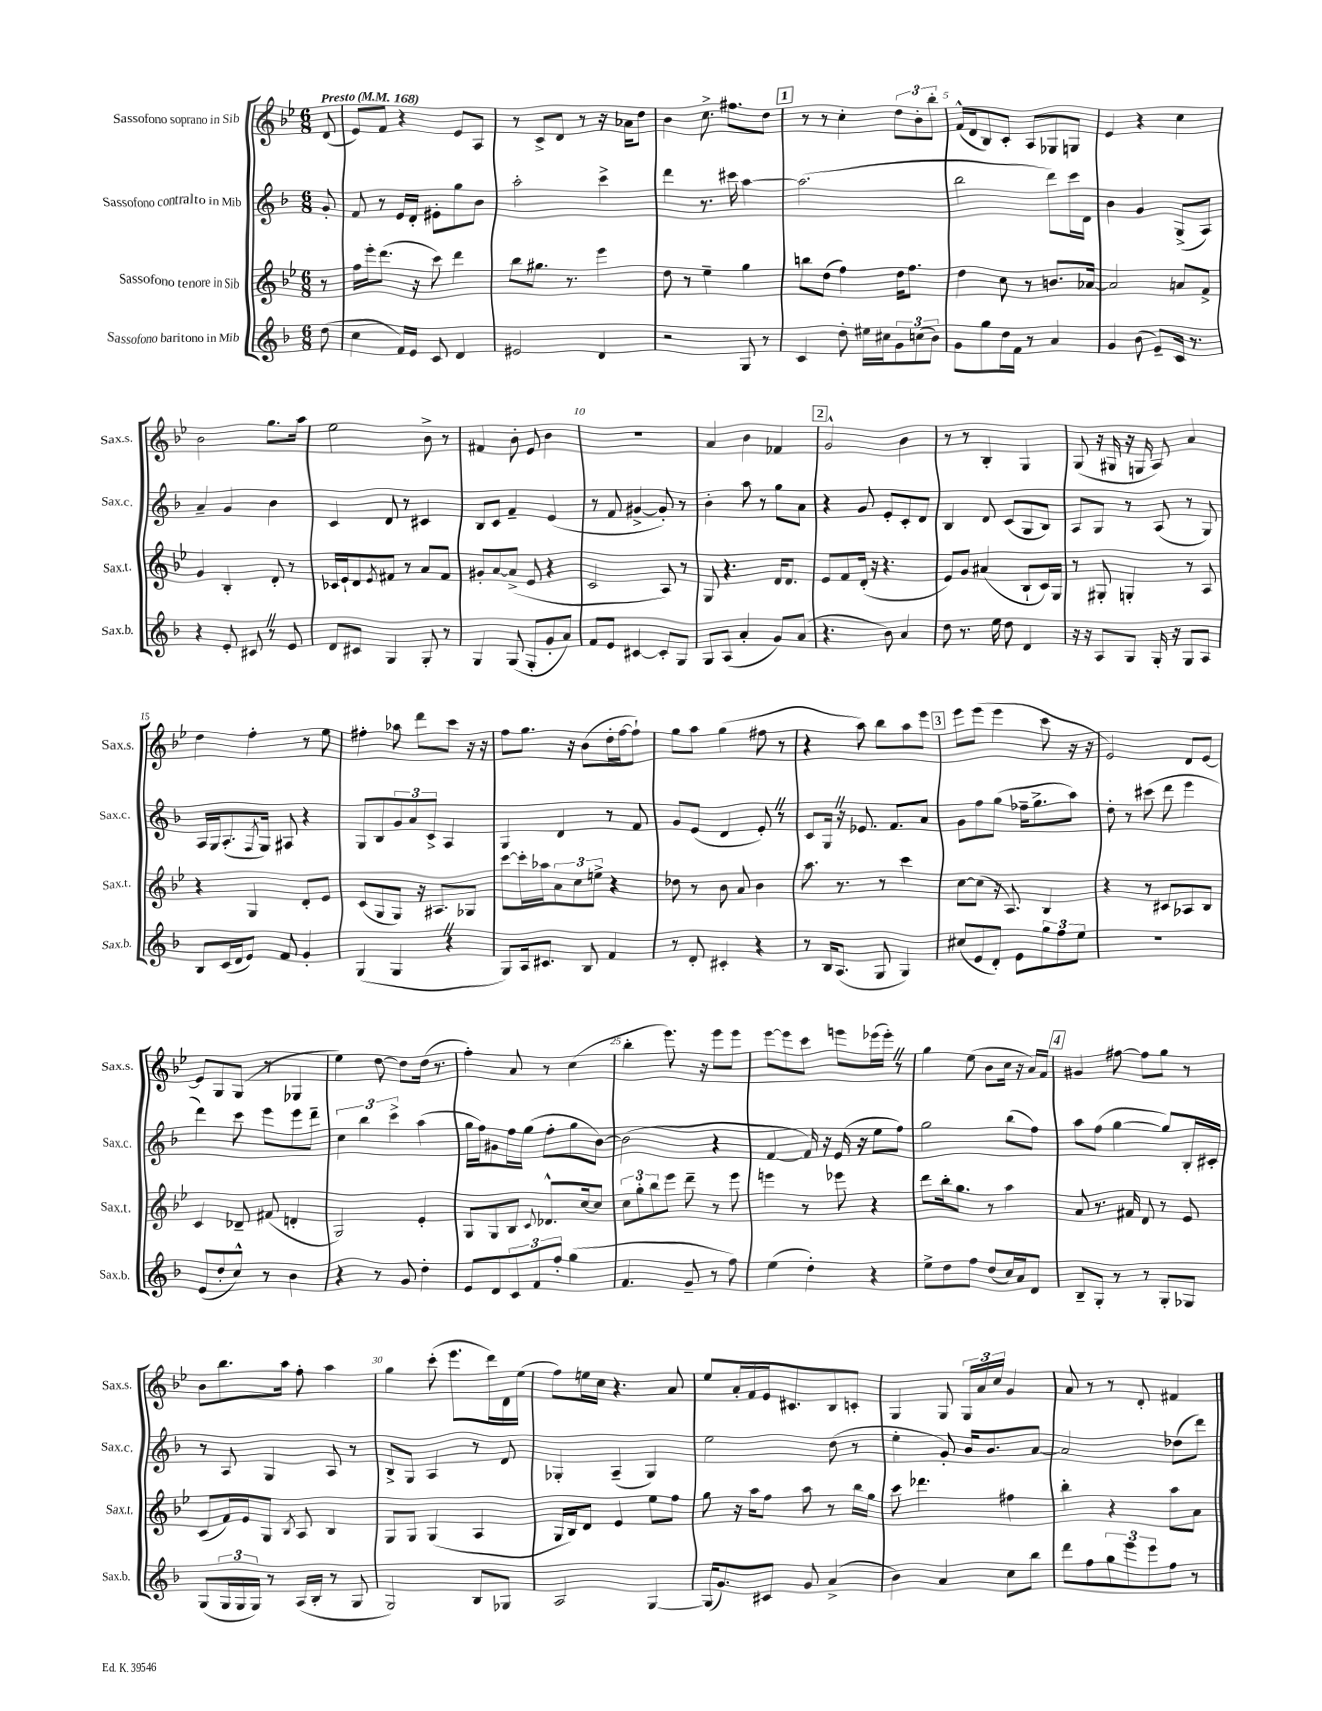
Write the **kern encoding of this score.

**kern	**kern	**kern	**kern
*part4	*part3	*part2	*part1
*staff4	*staff3	*staff2	*staff1
*I"Sassofono baritono in Mib	*I"Sassofono tenore in Sib	*I"Sassofono contralto in Mib	*I"Sassofono soprano in Sib
*I'Sax.b.	*I'Sax.t.	*I'Sax.c.	*I'Sax.s.
*clefG2	*clefG2	*clefG2	*clefG2
*k[b-]	*k[b-e-]	*k[b-]	*k[b-e-]
*M6/8	*M6/8	*M6/8	*M6/8
*MM168	*MM168	*MM168	*MM168
=	=	=	=
!	!	!	!LO:TX:a:B:t=Presto
(8dd\	8r	8g'/	(8d/
=1	=1	=1	=1
4cc\	16ff\LL	8f/	8e-/L)
.	16eee-'\J	.	.
.	(8.ddd\J	8r	8f/J
16f/LL)	.	16e/LL	4r
16e/JJ	16r	16d'/JJ	.
8c/	8ccc\)	8e#X'\L	.
4d/	4ddd\	8gg\	8e-/L
.	.	8b-\J	8A/J
=2	=2	=2	=2
2e#X/	8bb-\L	2aa'\	8r
.	8.gg#X\J	.	8c^/L
.	.	.	8d/J
.	8.r	.	.
.	.	.	8r
4d/	4eee-\	4ccc^\	16r
.	.	.	16a-X\KL
.	.	.	8dd\J
=3	=3	=3	=3
2r	8dd\	4ddd\	4b-\
.	8r	.	.
.	4ee-~\	8.r	8.cc^\
.	.	16ccc#X\	8.ff#X\L
8G/	4gg\	[4aa\	.
8r	.	.	8dd\J
!!LO:REH:place=s1:t=1
=4	=4	=4	=4
4c/	8bbn\L	(2.aa\]	8r
.	(8dd\J	.	8r
8dd'\	4ff\)	.	4cc'\
16ee#X\LL	.	.	.
16cc#X\J	.	.	.
12g\	16dd\KL	.	12dd\L
.	8.ff\J	.	.
(12ccn\	.	.	12b-'\
12b-\J)	.	.	12bb-'\J
=5	=5	=5	=5
8g\L	4dd\	2bb-\	(16f^^/LL
.	.	.	16d/J
8gg\	.	.	8B-/)
16dd\L	8cc\	.	8c'/J
16f\JJ	.	.	.
8r	8r	.	8A/L
4a/	8.bn/L	8ddd\L)	8G-X/
.	.	16ccc\L	8Gn/J
.	[16a-X/Jk	16d\JJ	.
=6	=6	=6	=6
4g/	2a-/]	4b-\	4e-/
(8b-\	.	4g/	4r
8e~/L)	.	.	.
16c/Jk	8an/L	(8G^/L	4cc\
8.r	.	.	.
.	8f^/J	8A/J)	.
!!LO:LB:g=z
=7	=7	=7	=7
4r	4g/	4a~/	2b-\
8e'/	4B-'/	4g/	.
8c#XZ/	.	.	.
8r	8d'/	4b-\	8.gg\L
8e/	8r	.	.
.	.	.	16aa\Jk
=8	=8	=8	=8
8d/L	16c-X/LL	4c/	2ee-\
.	16e-`/J	.	.
8c#X/J	8d/	.	.
.	8qe-/	.	.
4G/	8f#X/J	8d/	.
.	8r	8r	.
8G'/	8a/L	4c#X/	8b-^\
8r	8f#/J	.	8r
=9	=9	=9	=9
4G/	8g#X'/L	8B-/L	4f#X/
.	[8a/	8c/J	.
(8G/	(8a^/J]	4f~/	8b-'\
8G'/L	8e-/	.	8e-/
8g'/	4r	(4e/	4b-\
8a/J)	.	.	.
=10	=10	=10	=10
8f/L	2c/	8r	2.r
8e/J	.	8f/	.
[4c#X/	.	[4g#X^/	.
8c#'/L]	8A/)	8g#'/])	.
8G/J	8r	8r	.
=11	=11	=11	=11
8G/L	8G/	4b-'\	4a/
(8A/J	4.r	.	.
4a'/	.	8aa\	4b-\
.	.	8r	.
8g/L)	16d/KL	8gg\L	4f-X/
.	8.d/J	.	.
(8a/J	.	8a\J	.
!!LO:REH:place=s1:t=2
=12	=12	=12	=12
4.r	8e-/L	4r	2g^^/
.	8f/	.	.
.	(16d'/Jk	8g/	.
.	16r	.	.
8b-\)	4.r	8e'/L	.
4a/	.	8c'/	4b-\
.	.	8d/J	.
=13	=13	=13	=13
8dd\	8e-/L)	4B-/	8r
8.r	8g/J	.	8r
.	(4a#X/	8d/	4B-'/
16ee\	.	.	.
8dd\	.	(8c/L	.
4d/	8B-`/L	8G/	4G/
.	16c/L)	8B-/J)	.
.	16G/JJ	.	.
=14	=14	=14	=14
16r	8r	8A/L	(8G/
16r	.	.	.
8A/L	8G#X'/	8G/J	16r
.	.	.	16G#X/
8G/J	4Gn'/	8r	16r
.	.	.	16Gn/
16G'/	.	(8A/	8A/)
16r	.	.	.
8G/L	8r	8r	4a/
8A/J	8A/	8G/)	.
!!LO:LB:g=z
=15	=15	=15	=15
8B-/L	4r	16A/LL	4dd\
.	.	16G/J	.
(16c/L	.	(8.A'/	.
16d/J	.	.	.
8e/J)	4G/	.	4ff'\
.	.	8qF/	.
.	.	16G/Jk)	.
8f/	.	8A#X/	.
4g'/	8d'/L	4r	8r
.	8e-/J	.	8ee-\
=16	=16	=16	=16
(4G/	(8c/L	8G/L	4ff#X'\
.	8G/	8B-/	.
4GZ/	8G/J)	12g/	8aa-X\
.	.	12a/	.
.	16r	.	8ddd\L
.	.	12c^/J	.
.	8.A#X/L	.	.
4r	.	4A/	8ccc\J
.	8G-X/J	.	16r
.	.	.	16r
=17	=17	=17	=17
8G/L)	[8ccc\L	4G/	8ff\L
16A/k	16ccc'\L]	.	8.gg\J
8.c#X/J	16aa-X\J	.	.
.	12a\	4d/	.
.	.	.	16r
.	12cc\	.	.
8B-/	.	.	(8b-\L
.	12een^\J	.	.
4f/	4r	8r	16dd'\L
.	.	.	[16ff\J
.	.	8f/	8ff`\J])
=18	=18	=18	=18
8r	8dd-X\	8g/L	8gg\L
8d'/	8r	(8e/J	8aa\J
4c#X'/	8b-\	4d/	(4gg\
.	8a/	.	.
4r	4b-\	8e'Z/)	8ff#X\
.	.	8r	8r
=19	=19	=19	=19
8r	8.aa\	8c/L	4r
16B-/KL	.	16GZ/Jk	.
(8.A/J	8.r	16r	.
.	.	8.e-X/	8aa\)
8G/	8r	.	8bb-\L
.	.	8.f/L	.
4G/)	4ccc\	.	8aa\
.	.	8a/J	8eee-\J
!!LO:REH:place=s1:t=3
=20	=20	=20	=20
(8cc#X/L	[8cc\L	8g\L	8eee-\L
8e/	(8cc\J]	8ff\	(8eee-\J
8d'/J)	16r	(8gg\J	4eee-\
.	8.A/)	.	.
8e\L	.	16ff-X~\KL	.
.	.	8.gg^\	.
12gg\	4B-/	.	8ccc\
12ff\	.	.	.
.	.	8aa\J)	16r
12ee\J	.	.	.
.	.	.	16r
=21	=21	=21	=21
2.r	4r	8dd'\	2e-/)
.	.	8r	.
.	8r	(8ccc#X\	.
.	8c#X/L	8ddd\	.
.	8A-X/	4eee\	8d/L
.	8B-/J	.	[8e-/J
!!LO:LB:g=z
=22	=22	=22	=22
(8e/L	4c/	4ddd\)	8e-/L]
8dd'/	.	.	8G/
8cc^^/J)	8d-X~/	8ccc\	(8G/J
8r	(8f#X/	8eee\L	8r
4b-\	4dn'/	8eee\	4G-X/
.	.	8ddd~\J	.
=23	=23	=23	=23
4r	2G/)	6cc\	4ee-\)
.	.	6bb-\	.
8r	.	.	[8dd\
.	.	6ccc^\	.
8g/	.	.	8dd\L]
4dd'\	4e-'/	(4aa\	(16dd\Jk
.	.	.	8.r
=24	=24	=24	=24
8e/L	8G/L	16gg\LL	4ff'\)
.	.	16ff\J)	.
8d/	8G/	8g#X\	.
12c/	8B-/J	16ff\L	8a/
.	.	(16gg\JJ	.
12f/	.	.	.
.	8qqc/	.	.
.	8.d-X^^/L	8ff'\L	8r
12ff'/J	.	.	.
(4gg\	.	8gg\	(4cc\
.	[16cc/k	.	.
.	8cc/J]	[8b-\J)	.
=25	=25	=25	=25
4.f/	12cc\L	(2b-\]	4bb-'\
.	12gg'\	.	.
.	12bb-\	.	.
.	8eee-\J	.	8.eee-\)
8g~/	8ddd~\	.	.
.	.	.	16r
8r	8r	4r	8eee-\L
8ff\)	8eee-\	.	8eee-\J
=26	=26	=26	=26
(4ee\	4eeen\	[4f/	[8eee-\L
.	.	.	8eee-\]
4dd'\)	8r	16f/])	8ccc\J
.	.	16r	.
.	8eee-X\	(16e/	8eeen\L
.	.	16r	.
4r	4r	8ee\L	(16eee-X\L
.	.	.	16eee-'Z\JJ)
.	.	8ff\J)	8r
=27	=27	=27	=27
8ee^\L	8ddd\L	2gg\	4gg\
8dd\	16bb-'\k	.	.
.	8.gg\J	.	.
8ff\J	.	.	(8ee-\
(8dd/L	8r	.	8b-\L
16cc/L)	4aa\	(8bb-\L	16cc\Jk
16a/J	.	.	16r
8d/J	.	8ff\J)	16a/LL)
.	.	.	16f/JJ
!!LO:REH:place=s1:t=4
=28	=28	=28	=28
8B-~/L	8a/	8aa\L	4g#X/
8G'/J	8.r	(8ff\J	.
8r	.	[4gg\	[8ff#X\
.	16f#X/	.	.
8r	8d/	.	8ff#\L]
8G'/L	8r	8gg/L])	8gg\J
8G-X/J	8e-/	16B-'/L	8r
.	.	16c#X'/JJ	.
!!LO:LB:g=z
=29	=29	=29	=29
(8G/L	(8c/L	8r	8b-\L
24G/L	16f/L)	8A/	8.bb-\
24G/	.	.	.
.	16e-/J	.	.
24G/JJ)	.	.	.
8r	8G/J	4G/	.
.	.	.	16aa\Jk
.	8qB-/	.	.
(16A/LL	8A/	.	8ff'\
16B-'/JJ	.	.	.
8r	4B-/	8A/	4aa\
8G/	.	8r	.
=30	=30	=30	=30
2G/)	8G/L	8B-^/L	4gg\
.	8G/J	8G/J	.
.	(4G/	4A/	(8ccc'\
.	.	.	8.eee-\L
8B-/L	4A/	8r	.
.	.	.	16ddd\L)
8G-X/J	.	8d/	16d\
.	.	.	(16ee-\JJ
=31	=31	=31	=31
2A/	16G/LL	4G-X'/	8ff\L)
.	16B-/J)	.	.
.	8d/J	.	16een\L
.	.	.	16cc\JJ
.	4e-/	(4A~/	4.r
[4G/	8ee-\L	4G-/)	.
.	8ff\J	.	8a/
=32	=32	=32	=32
(16G/KL]	8gg\	2ee\	8ee-/L
8.g/)	.	.	.
.	16r	.	16a'/L
.	16aa\KL	.	16f/
8c#X/J	8ff\J	.	16e-/J
.	.	.	8.c#X/
8g/	8aa\	.	.
(4a^/	8r	(8dd\	8B-/
.	16bb-\LL	8r	8cn'/J
.	16gg\JJ	.	.
=33	=33	=33	=33
4b-\)	8ccc\	4ee'\	4G/
.	4.ddd-X\	.	.
4a/	.	8g'/)	8G/
.	.	16b-/KL	24G/LL
.	.	.	24a/
.	.	8.b-/	.
.	.	.	24cc/JJ
8cc\L	4ff#X\	.	4g/
8bb-\J	.	[8a/J	.
=34	=34	=34	=34
8ddd\L	4bb-'\	2a/]	8a/
8ff\	.	.	8r
12gg\	4r	.	8r
12eee\	.	.	.
.	.	.	8d'/
12eee\	.	.	.
8ff\J	8aa\L	(8dd-X\L	4f#X/
8r	8a\J	8ddd\J)	.
==	==	==	==
*-	*-	*-	*-
